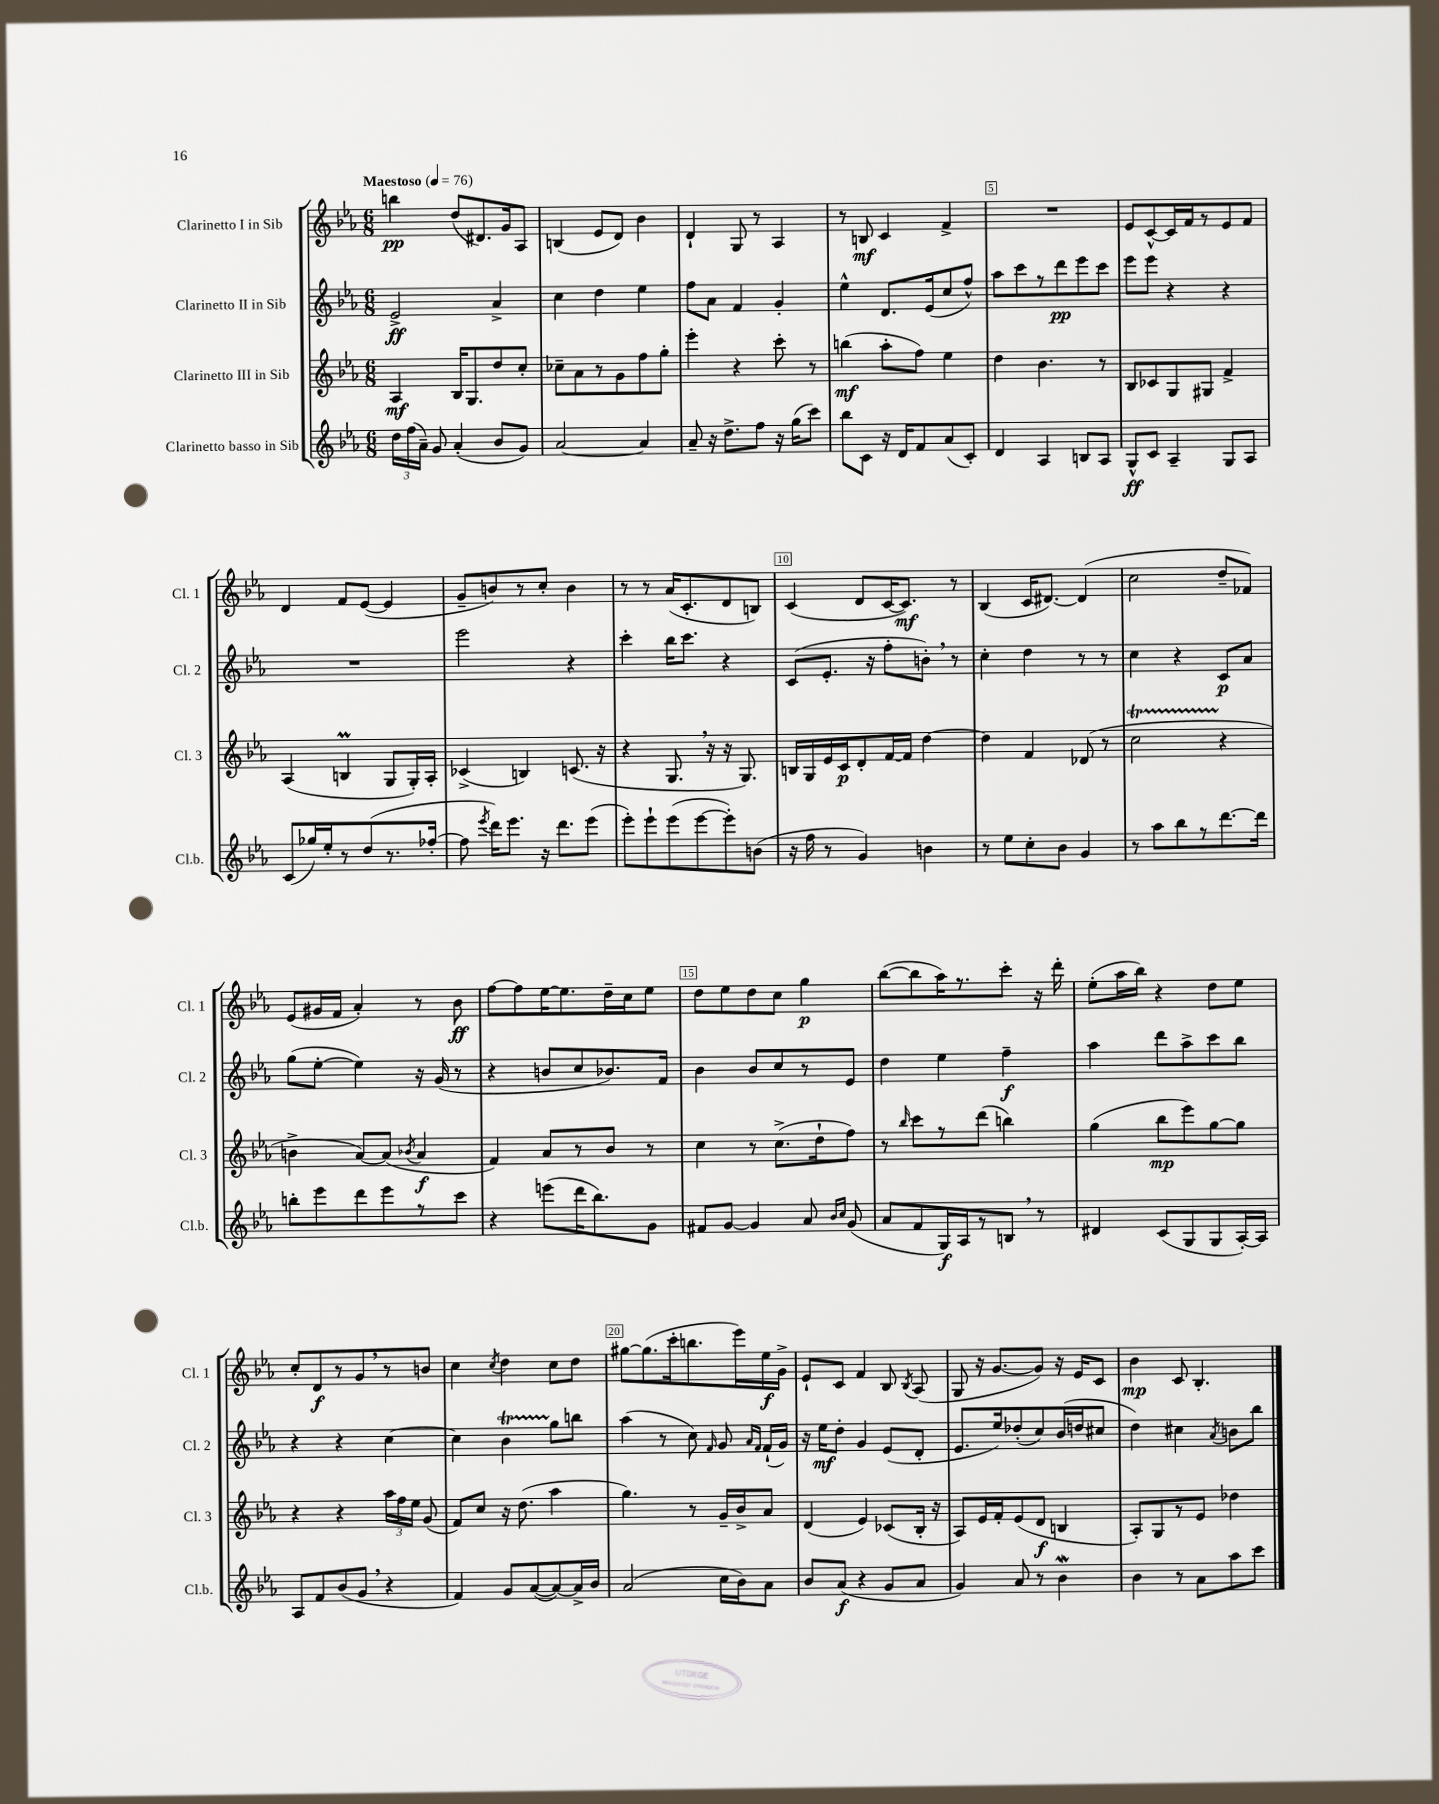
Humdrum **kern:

**kern	**kern	**kern	**kern
*staff4	*staff3	*staff2	*staff1
*clefG2	*clefG2	*clefG2	*clefG2
*k[b-e-a-]	*k[b-e-a-]	*k[b-e-a-]	*k[b-e-a-]
*M6/8	*M6/8	*M6/8	*M6/8
*MM76	*MM76	*MM76	*MM76
24dd\LL	4A-/	2e-^/	4bb\
(24ff\	.	.	.
24a-~\JJ)	.	.	.
8g/	.	.	.
(4a-'/	16B-/LK	.	(8dd/L
.	8.G/	.	.
.	.	.	8.d#/)
8b-/L	8dd/	4a-^/	.
.	.	.	16g/k
8g/J)	8cc'/J	.	8A-/J
=	=	=	=
[2a-/	8cc-~\L	4cc\	(4B/
.	8a-\	.	.
.	8r	4dd\	8e-/L
.	8g\	.	8d/J)
4a-/]	8ff\	4ee-\	4b-\
.	8gg'\J	.	.
=	=	=	=
8a-~/	4eee-'\	8ff\L	4d`/
16r	.	8a-\J	.
8.dd^\L	.	.	.
.	4r	4f/	8G/
8ff\J	.	.	8r
16r	8ccc'\	4g'/	4A-/
(16gg\LK	.	.	.
8ccc\J)	8r	.	.
=	=	=	=
8bb-\L	(4bb\	4ee-^^\	8r
8c\J	.	.	8B/
16r	8aa-'\L	8.d/L	4c/
16d/LK	.	.	.
8f/	8ff\J)	.	.
.	.	(16e-/k	.
(8a-/	4ee-\	8cc/	4f^/
8c'/J)	.	8ff^^/J)	.
=	=	=	=
4d/	4dd\	8aa-\L	2.r
.	.	8ccc\	.
4A-/	4.b-\	8r	.
.	.	8ddd\	.
8B/L	.	8eee-\	.
8A-/J	8r	8ccc\J	.
=	=	=	=
8G^^/L	8B-/L	8eee-\L	8e-/L
8c/J	8c-/	8eee-\J	[8c^^/
4A-~/	8G/	4r	16c/]L
.	.	.	16f/J
.	8G#/J	.	8r
8G/L	4f^/	4r	8e-/
8A-/J	.	.	8f/J
=	=	=	=
(8c/L	(4A-/	2.r	4d/
16gg-/L)	.	.	.
16ee-'/J	.	.	.
8r	4B/	.	8f/L
(8dd/	.	.	([8e-/J
8.r	8G/L	.	4e-/]
.	16G'/L)	.	.
[16ff-'/Jk	16A-'/JJ	.	.
=	=	=	=
8ff-\]	(4c-^/	2eee-\	8g~/L
8qeee-/	.	.	.
16ddd\LK)	.	.	8b/)
8.eee-\J	.	.	.
.	4B/)	.	8r
16r	.	.	8cc'/J
8.ddd\L	.	.	.
.	(8.c/	4r	4b\
(8eee-\J	.	.	.
.	16r	.	.
=	=	=	=
8eee-'\L)	4r	4ccc'\	8r
8eee-`\	.	.	8r
(8eee-\	8.G/	16bb-\LK	(16a-/LK
.	.	8.ccc\J	8.c'/
[8eee-\	.	.	.
.	16r	.	.
8eee-'\])	16r	4r	8d/
.	8.G/)	.	.
(8b\J	.	.	8B/J)
=	=	=	=
16r	16B/LL	(8c/L	(4c/
16ff\	16G/	.	.
8r	16e-/	8.e-'/J	.
.	16c/J	.	.
4g/)	8d'/	.	8d/L
.	.	16r	.
.	[16f/L	8ff'\L	[16c/K
.	16f/]JJ	.	8.c/]J)
4b\	[4dd\	8b'\J)	.
.	.	8r	8r
=	=	=	=
8r	4dd\]	4cc'\	(4B-/
8ee-\L	.	.	.
8cc'\	4f/	4dd\	16c/LK
.	.	.	[8.d#/J)
8b-\J	.	.	.
4g/	(8d-/	8r	(4d#/]
.	8r	8r	.
=	=	=	=
8r	2cc\	4cc\	2cc\
8aa-\L	.	.	.
8bb-\	.	4r	.
8r	.	.	.
[8.ddd\	4r	8c/L	8dd~/L
.	.	8a-/J	8f-/J)
16ddd\]Jk	.	.	.
=	=	=	=
8bb'\L	4b^\	(8gg\L	(8e-/L
8eee-\	.	[8ee-'\J	16g#/L
.	.	.	16f/JJ
8ddd\	[8a-/L)	4ee-\])	4a-'/)
8eee-\	(8a-/]J	.	.
.	8qb-/	.	.
8r	4a-/	16r	8r
.	.	(16g/	.
8ccc\J	.	8r	8b-\
=	=	=	=
4r	4f/)	4r	[8ff\L
.	.	.	8ff\]
(8eee\L	8a-/L	8b/L	[16ee-\K
.	.	.	8.ee-\]
16ddd\K	8r	8cc/	.
8.bb-\)	.	.	.
.	8b-/J	8.b-/)	16dd~\L
.	.	.	16cc\J
8g\J	8r	.	8ee-\J
.	.	16f/Jk	.
=	=	=	=
8f#/L	4cc\	4b-\	8dd\L
[8g/J	.	.	8ee-\
4g/]	8r	8b-/L	8dd\
.	(8.cc^\L	8cc/	8cc\J
8a-/	.	8r	4gg\
.	16dd`\k	.	.
16qqb-/LL	.	.	.
16qqcc/JJ	.	.	.
(8g/	8ff\J)	8e-/J	.
=	=	=	=
8a-/L	8r	4dd\	([8bb-\L
.	16qqbb-/	.	.
8f/	8ccc\L	.	8bb-\]
16G/L)	8r	4ee-\	16aa-\K)
16A-/J	.	.	8.r
8r	(8ddd\J	.	.
8B/J	4bb\)	4ff~\	8ccc'\J
8r	.	.	16r
.	.	.	16ddd'\
=	=	=	=
4d#/	(4gg\	4aa-\	(8ee-'\L
.	.	.	16aa-\L
.	.	.	16bb-\JJ)
(8c/L	8bb-\L	8ddd\L	4r
8G/	8eee-\)	8aa-^\	.
8G/	[8gg\	8ccc\	8dd\L
[16A-'/L)	8gg\]J	8bb-\J	8ee-\J
16A-/]JJ	.	.	.
=	=	=	=
8A-/L	4r	4r	8cc'/L
8f/	.	.	8d/
(8b-/	4r	4r	8r
8g/J	.	.	8g/
4r	24aa-\LL	[4cc\	8r
.	24ff\	.	.
.	24ee-\JJ	.	.
.	(8g/	.	8b/J
=	=	=	=
4f/)	8f/L)	4cc\]	4cc\
.	8cc/J	.	.
.	.	.	8qcc/
8g/L	16r	4b-\	4dd\
.	(8.dd\	.	.
([8a-/	.	.	.
8a-/_)	4aa-\	8gg\L	8cc\L
16a-^/]L	.	8bb\J	8dd\J
16b-/JJ	.	.	.
=	=	=	=
(2a-/	4.gg\)	(4aa-\	[8gg#\L
.	.	.	(8.gg#\]
.	.	8r	.
.	.	.	16ccc'\k
.	8r	8cc\)	8.bb\
.	.	16qqf/	.
16cc\LL	16g~/LL	8g/	.
16b-\J)	16b-^/J	.	16eee-\L)
.	.	16qqa-/LL	.
.	.	16qqf/JJ	.
8a-\J	8a-/J	(16f`/LL	16ee-\
.	.	16g/JJ)	16g^\JJ
=	=	=	=
8b-/L	(4d/	16r	8e-`/L
.	.	16ee-\LK	.
(8a-/J	.	8dd'\J	8c/J
4r	4e-/)	4g/	4f/
8g/L	(8c-/L	(8e-/L	8B-/
.	.	.	8qB-/
8a-/J	16B-'/Jk	8d'/J	(8A-/
.	16r	.	.
=	=	=	=
4g/)	8A-/L)	8.e-/L	8G/
.	16e-/L	.	16r
.	16f'/J	16ee-/k)	[8.g/L
8a-/	(8e-/	(8dd-'/	.
8r	8d/J	8cc/)	8g/]J)
4b-\	4B/	(16b-/L	16r
.	.	16dd/J	16e-/LK
.	.	8cc#/J	8c/J
=	=	=	=
4b-\	8A-'/L)	4dd\)	4b-\
.	8G/	.	.
8r	8r	4cc#\	8c/
8a-\L	8e-/J	.	4.B-'/
.	.	8qa-/	.
8aa-\	4dd-\	8b\L	.
8ccc\J	.	8bb-\J	.
==	==	==	==
*-	*-	*-	*-
